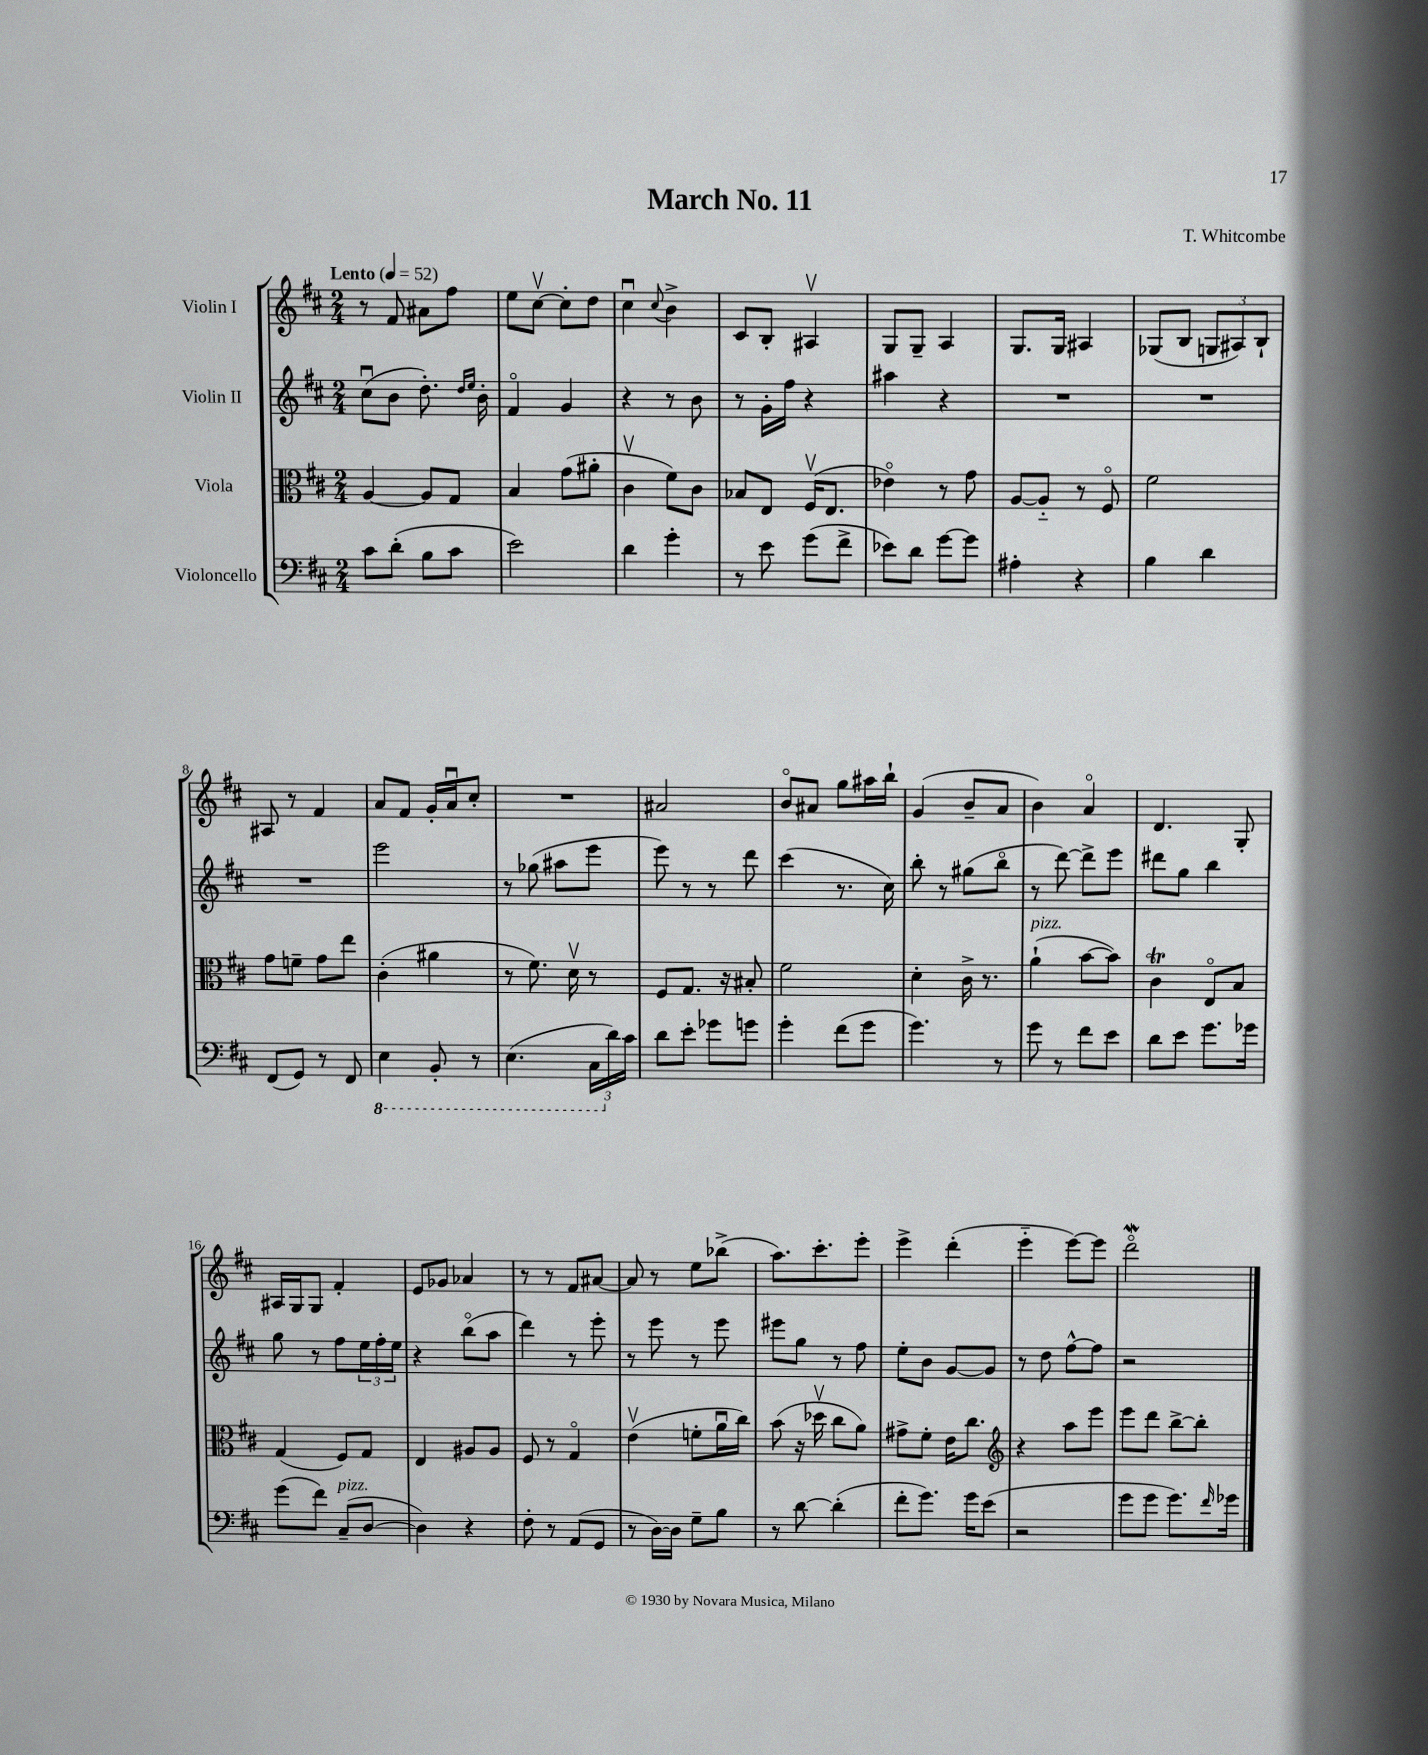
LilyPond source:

\header { title = "March No. 11" composer = "T. Whitcombe" }
<<
\new StaffGroup <<
\new Staff = "s0" \with { instrumentName = "Violin I" } {
    \clef treble \key d \major \numericTimeSignature \time 2/4 \tempo "Lento" 4 = 52
    r8 fis'8 ais'8 fis''8 |
    e''8 cis''8~\upbow cis''8-. d''8 |
    cis''4\downbow \appoggiatura { cis''8 } b'4-> |
    cis'8 b8-. ais4\upbow |
    g8 g8-- a4 |
    g8. g16 ais4 |
    ges8( b8 \tuplet 3/2 { g8 ais8) b8-! } |
    ais8 r8 fis'4 |
    a'8 fis'8 g'16-. a'16\downbow cis''8-. |
    R2 |
    ais'2 |
    b'8\flageolet ais'8 g''8 ais''16 b''16-! |
    g'4( b'8-- a'8 |
    b'4) a'4\flageolet |
    d'4. g8-. |
    ais16 g16 g8 fis'4-. |
    e'8 ges'8 aes'4 |
    r8 r8 fis'8 ais'8~ |
    ais'8 r8 e''8 bes''8->( |
    a''8.) cis'''8.-. e'''8-. |
    e'''4-> d'''4-.( |
    e'''4-_ e'''8~) e'''8 |
    d'''2\flageolet\mordent \bar "|." |
}
\new Staff = "s1" \with { instrumentName = "Violin II" } {
    \clef treble \key d \major \numericTimeSignature \time 2/4
    cis''8\downbow( b'8 d''8.-.) \grace { d''16 e''16 } b'16-. |
    fis'4\flageolet g'4 |
    r4 r8 b'8 |
    r8 g'16-. fis''16 r4 |
    ais''4 r4 |
    R2 |
    R2 |
    R2 |
    e'''2 |
    r8 ges''8( ais''8 e'''8 |
    e'''8) r8 r8 d'''8 |
    cis'''4( r8. cis''16) |
    b''8-. r8 gis''8( b''8\flageolet |
    r8 d'''8~) d'''8-> e'''8 |
    dis'''8 g''8 b''4 |
    g''8 r8 fis''8 \tuplet 3/2 { e''16 fis''16-. e''16 } |
    r4 b''8\flageolet( a''8 |
    d'''4) r8 e'''8-. |
    r8 e'''8 r8 e'''8 |
    eis'''8 g''8 r8 fis''8 |
    e''8-. b'8 g'8~ g'8 |
    r8 d''8 fis''8~-^ fis''8 |
    r2 \bar "|." |
}
\new Staff = "s2" \with { instrumentName = "Viola" } {
    \clef alto \key d \major \numericTimeSignature \time 2/4
    a4~ a8 g8 |
    b4 g'8( ais'8-. |
    cis'4\upbow fis'8) cis'8 |
    bes8 e8 fis16\upbow( e8. |
    ees'4\flageolet) r8 g'8 |
    a8~ a8-_ r8 fis8\flageolet |
    fis'2 |
    g'8 f'8-- g'8 e''8 |
    cis'4-.( ais'4 |
    r8 fis'8.) d'16\upbow r8 |
    fis8 g8. r16 bis8-. |
    fis'2 |
    d'4-. cis'16-> r8. |
    a'4-!^\markup { \italic "pizz." }( b'8~ b'8) |
    cis'4\trill e8\flageolet b8 |
    g4( fis8) g8 |
    e4 ais8 ais8 |
    fis8 r8 g4\flageolet |
    e'4\upbow( f'8-. a'16\downbow cis''16) |
    b'8( r16 des''16\upbow cis''8 a'8) |
    gis'8-> fis'8-. e'16 cis''8. |
    \clef treble r4 a''8 e'''8 |
    e'''8 d'''8 b''8~-> b''8-. \bar "|." |
}
\new Staff = "s3" \with { instrumentName = "Violoncello" } {
    \clef bass \key d \major \numericTimeSignature \time 2/4
    cis'8 d'8-.( b8 cis'8 |
    e'2) |
    d'4 g'4-. |
    r8 e'8 g'8( fis'8-> |
    ees'8) d'8 g'8~ g'8 |
    ais4-. r4 |
    b4 d'4 |
    fis,8( g,8) r8 fis,8 |
    \ottava #-1 e,4 b,,8-. r8 |
    e,4.( \tuplet 3/2 { cis,16 \ottava #0 d'16) cis'16 } |
    d'8 e'8-. ges'8 g'8 |
    g'4-. fis'8( g'8 |
    g'4.) r8 |
    g'8 r8 fis'8 e'8 |
    d'8 e'8 g'8. ges'16 |
    g'8( fis'8) cis8--^\markup { \italic "pizz." }( d8~ |
    d4) r4 |
    fis8-. r8 a,8( g,8 |
    r8 d16~) d16 g8-- b8 |
    r8 d'8~ d'4-.( |
    fis'8-. g'8.) g'16 e'8( |
    r2 |
    g'8 g'8 g'8.) \grace { fis'16 } ges'16 \bar "|." |
}
>>
>>
